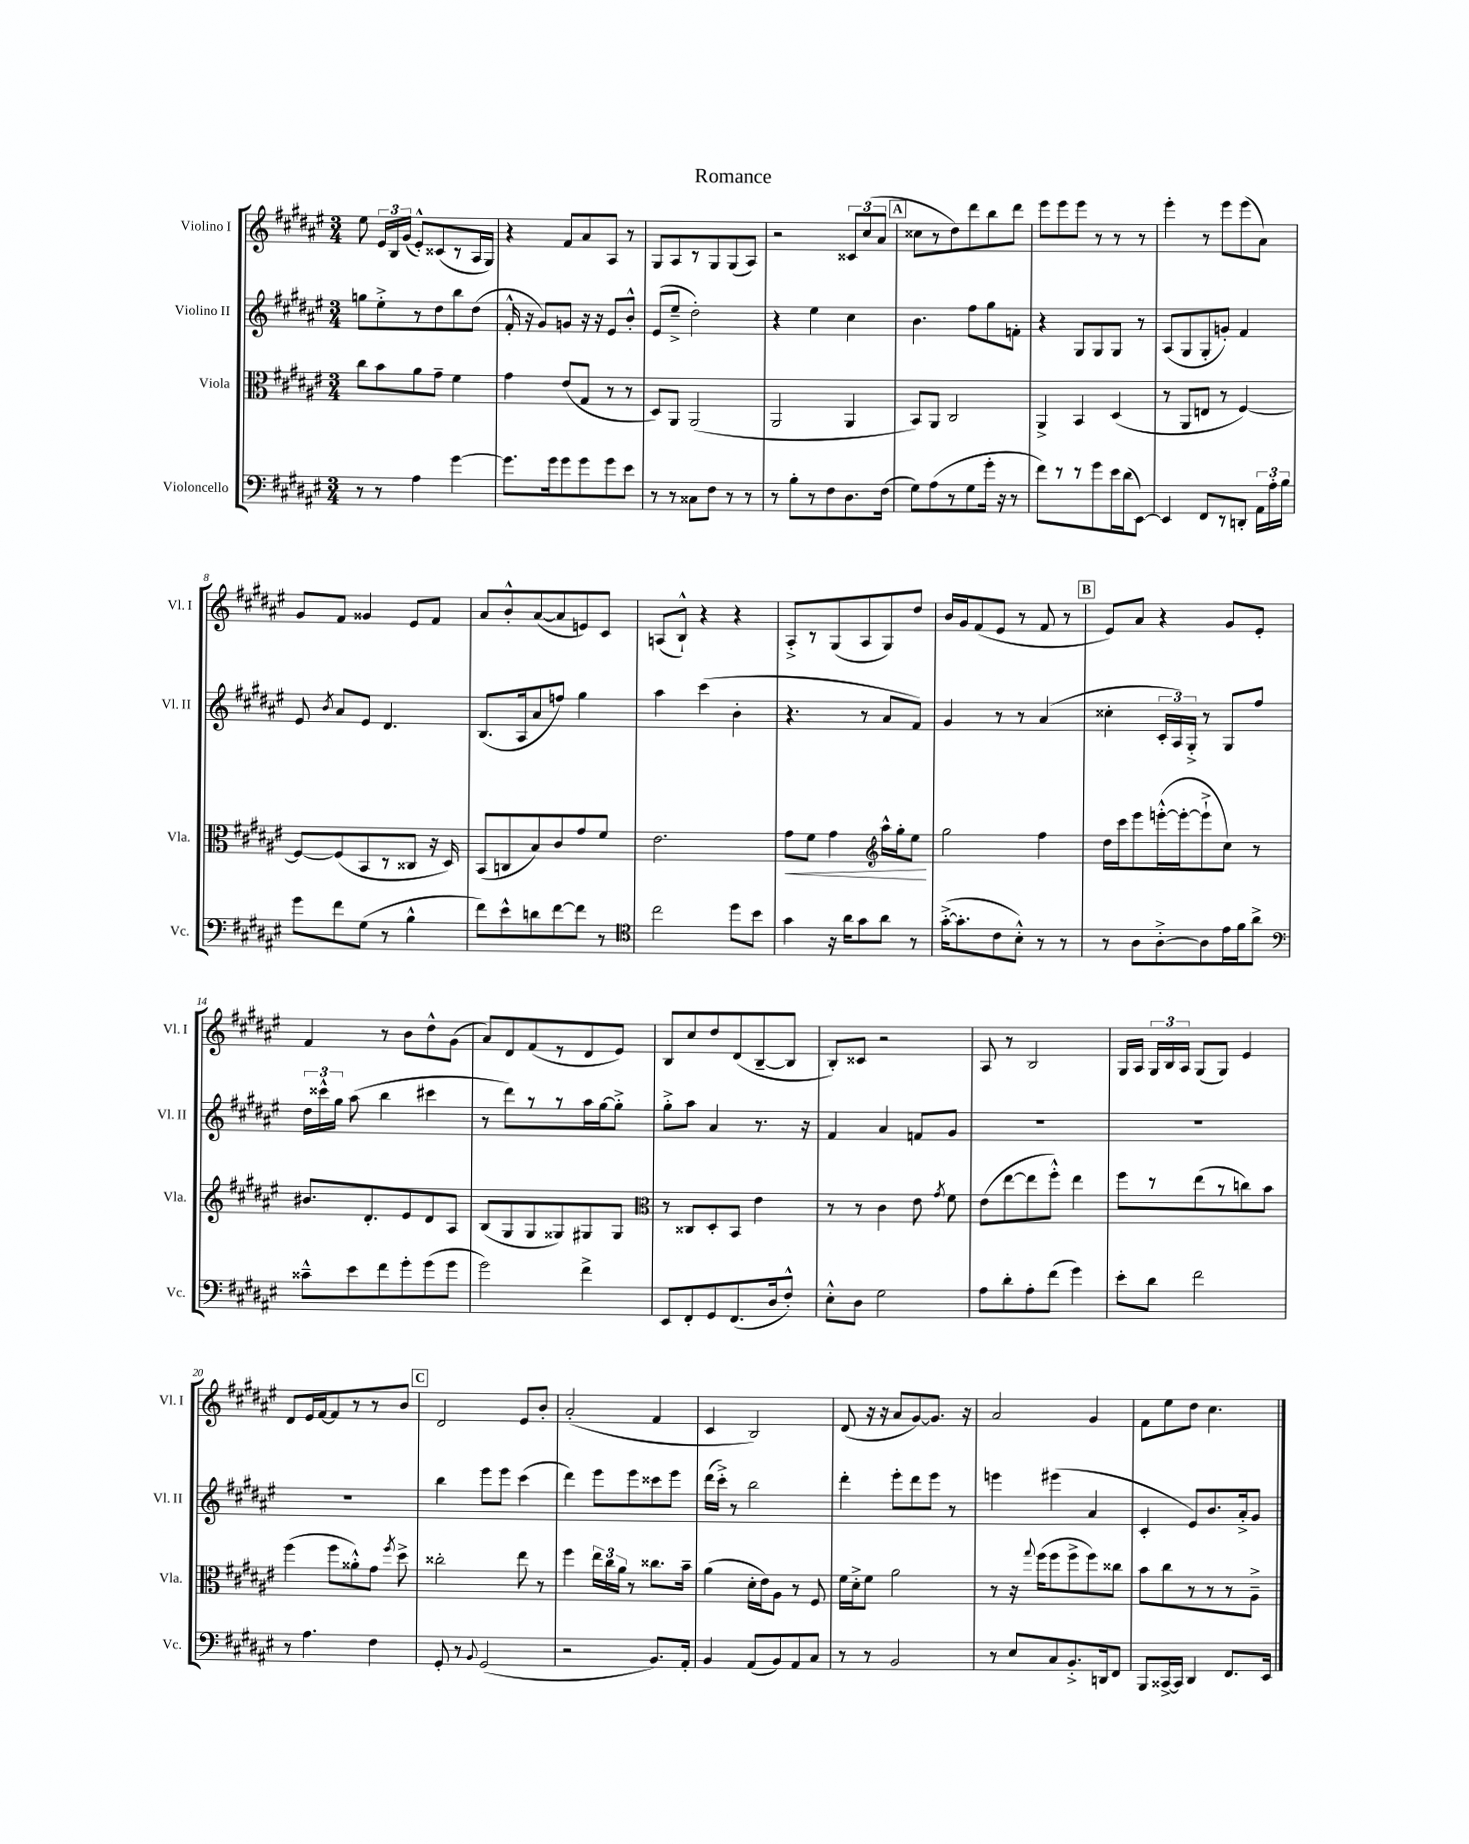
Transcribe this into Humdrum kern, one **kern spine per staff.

**kern	**kern	**kern	**kern
*staff4	*staff3	*staff2	*staff1
*clefF4	*clefC3	*clefG2	*clefG2
*k[f#c#g#d#a#e#]	*k[f#c#g#d#a#e#]	*k[f#c#g#d#a#e#]	*k[f#c#g#d#a#e#]
*M3/4	*M3/4	*M3/4	*M3/4
8r	8cc#	8gg	8ee#
8r	8b	8ee#'^	24e#
.	.	.	24B
.	.	.	(24g#
4A#	8a#	8r	8e#'^^)
.	8g#~	8dd#	(8c##
[4g#	4f#	8bb	8r
.	.	(8dd#	16A#
.	.	.	16G#)
=	=	=	=
8.g#]	4g#	16f#'^^	4r
.	.	16r	.
.	.	8g#)	.
16g#	.	.	.
8g#	(8e#	8g	8f#
8g#	8G#	16r	8a#
.	.	16r	.
8g#	8r	8e#	8A#
8e#	8r	8b'^^	8r
=	=	=	=
8r	8D#)	(8e#	8G#
8r	8AA#	8ee#~^	8A#
8C##	(2AA#	2dd#')	8r
8F#	.	.	8G#
8r	.	.	(8G#
8r	.	.	8A#)
=	=	=	=
8r	2AA#	4r	2r
8B'	.	.	.
8r	.	4ee#	.
8F#	.	.	.
8.D#	4AA#	4cc#	12c##
.	.	.	(12cc#
.	.	.	12a#
(16F#	.	.	.
=	=	=	=
8G#)	8BB)	4.b	8cc##
(8A#	8AA#	.	8r
8r	2C#	.	8dd#)
8G#	.	8ff#	8ddd#
16g#'	.	8gg#	8bb
16r	.	.	.
8r	.	8f'	8ddd#
=	=	=	=
8f#)	4AA#^	4r	8eee#
8r	.	.	8eee#
8r	4BB	8G#	8eee#
8g#	.	8G#	8r
16e#	(4D#	8G#	8r
(16d#	.	.	.
[8EE#)	.	8r	8r
=	=	=	=
4EE#]	8r	(8A#	4eee#'
.	8AA#	8G#	.
8FF#	8E	8G#'	8r
8r	8r	8g')	8eee#
8DD'	[4F#)	4f#	(8eee#
24AA#	.	.	8a#)
24A#'	.	.	.
24B	.	.	.
=	=	=	=
8g#	8F#_	8e#	8g#
.	.	8qb	.
8f#	(8F#]	8a#	8f#
(8G#	8BB	8e#	4g##
8r	8r	4.d#	.
4B^^	8C##	.	8e#
.	16r	.	8f#
.	16D#)	.	.
=	=	=	=
8f#)	(8BB	(8.B	8a#
8e#^^	8C	.	8b'^^
.	.	16A#	.
8d	8B)	8a#	([8a#
[8f#	8c#	8ff)	8a#]
8f#]	8g#	4gg#	8e)
8r	8f#	.	8c#
=	=	=	=
*clefC4	*	*	*
2cc#	2.e#	4aa#	(8A
.	.	.	8B`^^)
.	.	(4ccc#	4r
8dd#	.	4b'	4r
8b	.	.	.
=	=	=	=
4g#	8g#	4.r	8A#'^
.	8f#	.	8r
16r	4g#	.	(8G#
16a#	.	.	.
8g#	.	8r	8A#
*	*clefG2	*	*
8a#	16aa#^^	8a#	8G#)
.	16gg#'	.	.
8r	8ee#	8f#)	8dd#
=	=	=	=
([16g#'^	2gg#	4g#	16b
8.g#']	.	.	16g#
.	.	.	(8f#
8c#	.	8r	8e#
8B'^^)	.	8r	8r
8r	4ff#	(4a#	8f#
8r	.	.	8r
=	=	=	=
8r	16dd#	4cc##'	8e#)
.	16ccc#	.	.
8A#	8eee#	.	8a#
[8A#'^	([16eee'^^	24c#'	4r
.	.	24A#)	.
.	16eee'_	.	.
.	.	24G#'^	.
8A#]	8eee`^]	8r	.
16e#	8cc#)	8G#	8g#
16f#	.	.	.
8a#^	8r	8ff#	8e#'
=	=	=	=
*clefF4	*	*	*
8c##~^^	8.b#	24dd#	4f#
.	.	24ccc##^^	.
.	.	24gg#	.
8e#	.	(8aa#	.
.	8.d#'	.	.
8f#	.	4bb	8r
8g#'	8e#	.	8b
(8g#	8d#	4ccc#	8dd#^^
8g#	8A#	.	(8g#
=	=	=	=
2g#)	(8B	8r	8a#)
.	8G#	8ddd#)	8d#
.	8G#	8r	(8f#
.	8G##)	8r	8r
4f#^	8G#	16aa#	8d#
.	.	[16gg#	.
.	8G#	8gg#'^]	8e#)
=	=	=	=
*	*clefC3	*	*
8EE#	8r	8gg#'^	8B
8FF#'	8C##	8aa#	8cc#
8GG#	8D#'	4a#	8dd#
(8.FF#	8BB	.	(8d#
.	4e#	8.r	[8B~
16D#	.	.	.
8F#'^^)	.	.	8B]
.	.	16r	.
=	=	=	=
8E#'^^	8r	4f#	8B')
8D#	8r	.	8c##
2G#	4c#	4a#	2r
.	8e#	8f	.
.	8qg#	.	.
.	8f#	8g#	.
=	=	=	=
8A#	(8e#	2.r	8A#
8d#'	[8ee#	.	8r
8A#'	8ee#]	.	2B
(8f#	8ff#'^^)	.	.
4g#)	4ee#	.	.
=	=	=	=
8e#'	8ff#	2.r	16G#
.	.	.	16A#
8d#	8r	.	24G#
.	.	.	24B
.	.	.	24A#
2f#	(8ee#	.	(8G#
.	8r	.	8G#)
.	8cc)	.	4e#
.	8b	.	.
=	=	=	=
8r	(4ff#	2.r	8d#
4.A#	.	.	16e#
.	.	.	[16f#
.	8ff#	.	8f#]
.	8a##'^^)	.	8r
4F#	8g#	.	8r
.	8qff#	.	.
.	8dd#^	.	8b
=	=	=	=
8GG#'	2cc##'	4bb	2d#
8r	.	.	.
8qqBB	.	.	.
(2GG#	.	8eee#	.
.	.	8eee#	.
.	8ee#	(4ccc#	8e#
.	8r	.	8b'
=	=	=	=
2r	4ff#	4ddd#)	(2a#'
.	24ee#	8eee#	.
.	24cc#	.	.
.	24a#	.	.
.	8r	8eee#	.
8.BB)	8.cc##	8ccc##	4f#
.	.	8eee#	.
16AA#'	16b~	.	.
=	=	=	=
4BB	(4a#	(16ddd#	4c#
.	.	16ccc#'^)	.
.	.	8r	.
(8AA#	16d#'	2bb	2B)
.	16e#)	.	.
8BB)	8A#	.	.
8AA#	8r	.	.
8C#	8F#	.	.
=	=	=	=
8r	16f#	4ddd#'	(8d#
.	16d#'^	.	.
8r	8f#	.	16r
.	.	.	16r
2BB	2a#	8eee#'	8a#
.	.	8ddd#	[8g#)
.	.	8eee#	8.g#]
.	.	8r	.
.	.	.	16r
=	=	=	=
8r	8r	4eee	2a#
8E#	16r	.	.
.	8qqgg#	.	.
.	(16ff#	.	.
8C#	8ff#	(4eee#	.
8.BB'^	8ff#^	.	.
.	8ff#)	4a#	4g#
16DD	.	.	.
8FF#	8cc##	.	.
=	=	=	=
8BBB	8b	4c#'	8f#
[16CC##^	8cc#	.	8ee#
16CC##]	.	.	.
4DD#	8r	8e#)	8dd#
.	8r	8.b	4.cc#
8.FF#	8r	.	.
.	.	16a#'^	.
.	8A#~^	8g#	.
16EE#	.	.	.
==	==	==	==
*-	*-	*-	*-
